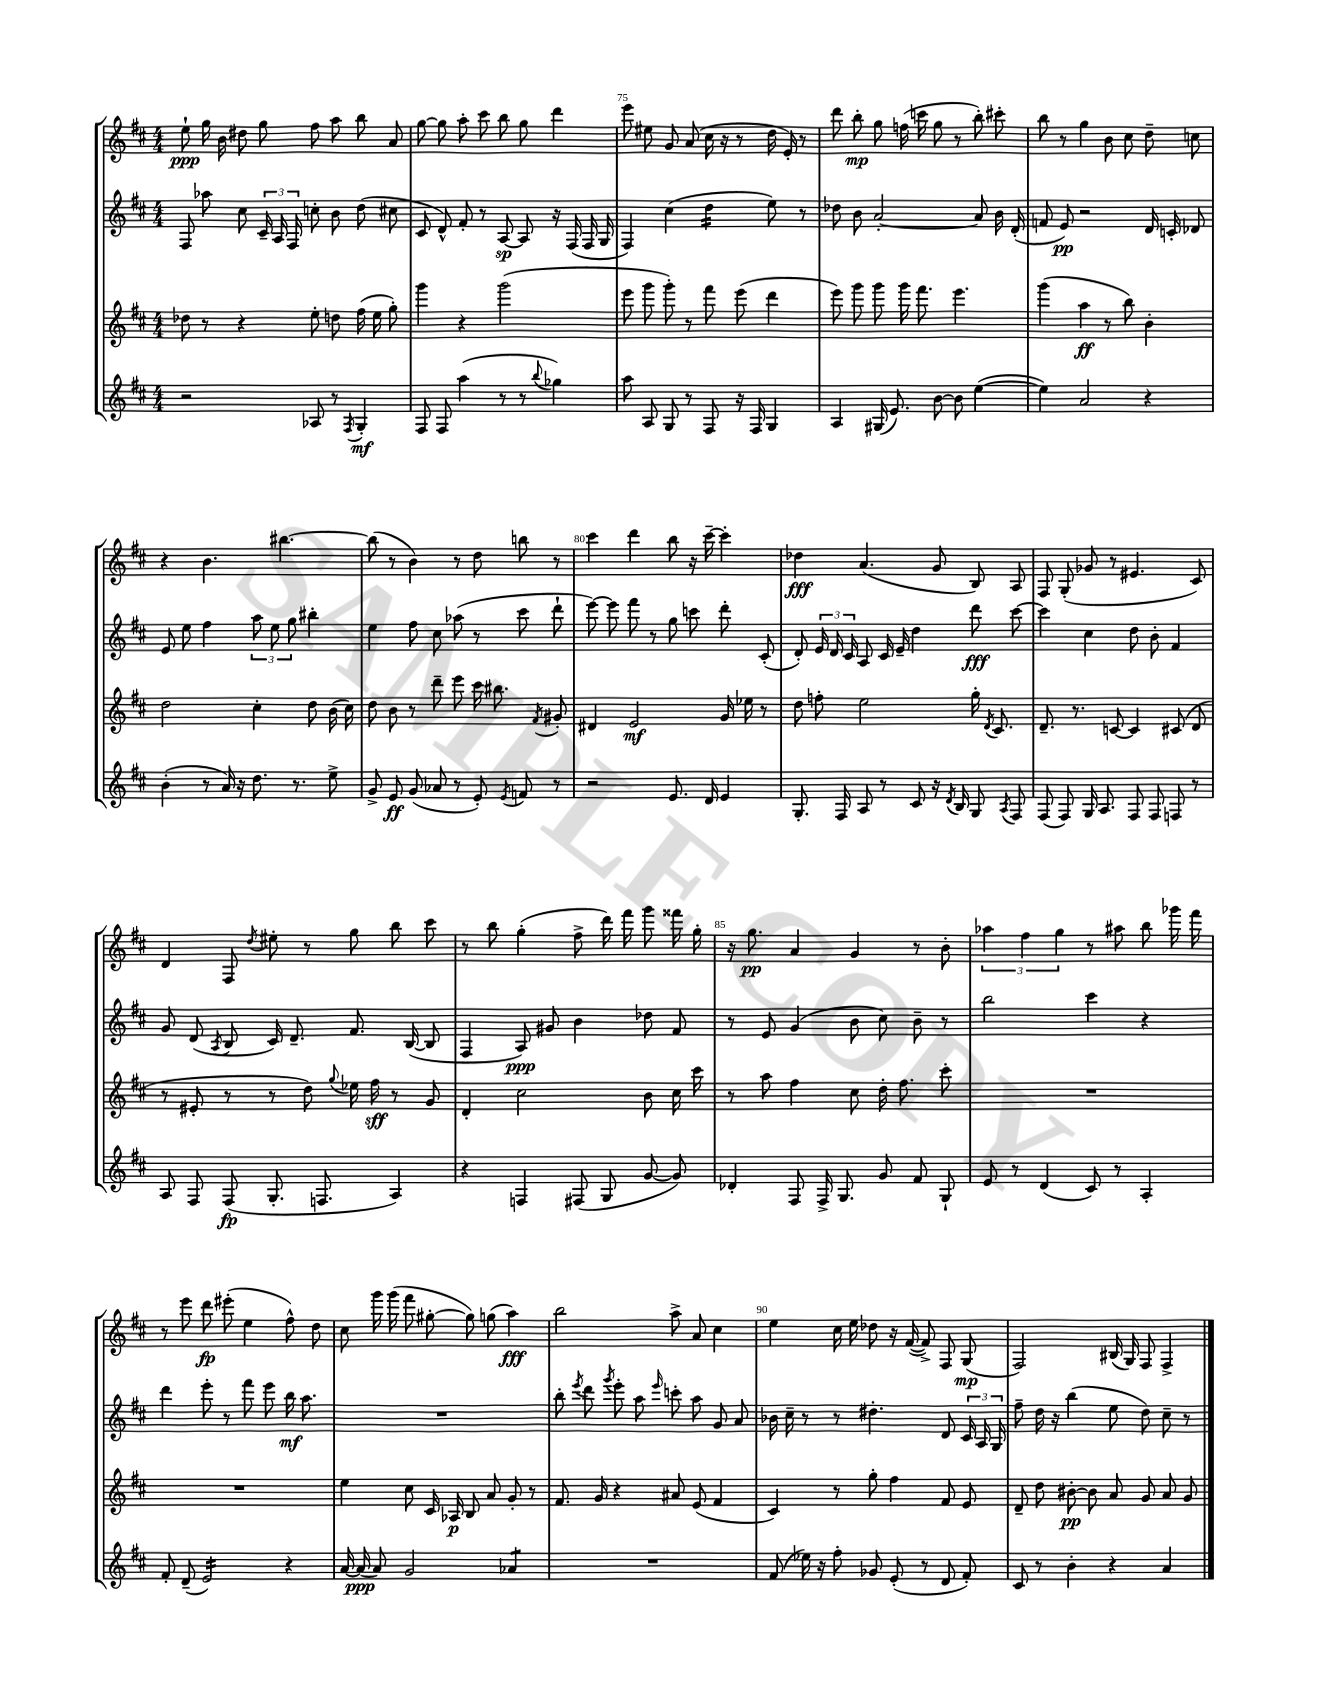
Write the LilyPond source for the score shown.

<<
\new StaffGroup <<
\new Staff = "s0" {
    \clef treble \key d \major \numericTimeSignature \time 4/4
    \autoBeamOff e''8-!\ppp g''16 b'16 dis''8 g''8 fis''8 a''8 b''8 a'8 |
    g''8~ g''8 a''8-. cis'''8 b''8 g''8 d'''4 |
    e'''8 eis''8 g'8 a'8( cis''16 r16 r8 d''16 e'16-.) r8 |
    d'''8 b''8-.\mp g''8 f''16( c'''16 g''8 r8 b''8-.) cis'''8-. |
    b''8 r8 g''4 b'8 cis''8 d''8-- c''8 |
    r4 b'4. bis''4.~ |
    bis''8( r8 b'4) r8 d''8 b''8 r8 |
    cis'''4 d'''4 b''8 r16 cis'''16~-- cis'''4-. |
    des''4\fff a'4.( g'8 b8) a8 |
    fis8 g8-.( ges'8 r8 eis'4. cis'8) |
    d'4 fis8 \acciaccatura { d''8 } eis''8-. r8 g''8 b''8 cis'''8 |
    r8 b''8 g''4-.( fis''8-> d'''16) fis'''16 g'''8 fisis'''16 g''16-. |
    r16 g''8.\pp a'4 g'4 r8 b'8-. |
    \tuplet 3/2 { aes''4 fis''4 g''4 } r8 ais''8 b''8 ges'''16 fis'''16 |
    r8 e'''8 d'''8\fp eis'''8-.( e''4 fis''8-^) d''8 |
    cis''8 g'''16 g'''16( fis'''8 gis''8~-. gis''8) g''8( a''4\fff) |
    b''2 a''8-> a'8 cis''4 |
    e''4 cis''16 e''16 des''8 r16 fis'16~( fis'8->) fis8 g8\mp( |
    fis2) bis16( g16) fis8 fis4-> \bar "|." |
}
\new Staff = "s1" {
    \clef treble \key d \major \numericTimeSignature \time 4/4
    \autoBeamOff fis8 aes''8 cis''8 \tuplet 3/2 { cis'16-- a16 fis16 } c''8-. b'8 d''8( cis''8 |
    cis'8 d'8-^) fis'8-. r8 a8~\sp a8 r16 fis16( fis16 g16 |
    fis4) cis''4( d''4:16 e''8) r8 |
    des''8 b'8 a'2~-. a'8 b'16 d'16-.( |
    f'8 e'8\pp) r2 d'16 c'16-. des'8 |
    e'8 e''8 fis''4 \tuplet 3/2 { a''8 e''8 g''8 } bis''4-. |
    e''4 fis''8 cis''8 aes''8( r8 cis'''8 d'''8-! |
    e'''8~) e'''8 fis'''8 r8 g''8 c'''8 d'''8-. cis'8-.( |
    d'8-.) \tuplet 3/2 { e'16 d'16 cis'16 } a8 cis'16 e'16-- d''4 d'''8\fff cis'''8~ |
    cis'''4 cis''4 d''8 b'8-. fis'4 |
    g'8 d'8( \acciaccatura { a8 } b8 cis'16) d'8.-- fis'8. b16~( b8 |
    fis4 a8\ppp) gis'8 b'4 des''8 fis'8 |
    r8 e'8 g'4( b'8 cis''8) b'8-- r8 |
    b''2 cis'''4 r4 |
    d'''4 e'''8-. r8 fis'''8 e'''8 b''16\mf a''8. |
    R1 |
    b''8-. \acciaccatura { e'''8 } d'''8 \acciaccatura { g'''8 } e'''8-. a''8 \grace { e'''16 } c'''8-. a''8 g'8 a'8 |
    bes'16 cis''16-- r8 r8 dis''4.-. d'8 \tuplet 3/2 { cis'16 a16 g16 } |
    fis''8-- d''16 r16 b''4( e''8 d''8) cis''8-- r8 \bar "|." |
}
\new Staff = "s2" {
    \clef treble \key d \major \numericTimeSignature \time 4/4
    \autoBeamOff des''8 r8 r4 e''8-. d''8 fis''16( e''16 g''8-.) |
    g'''4 r4 g'''2( |
    e'''8 g'''8 g'''8-.) r8 fis'''8 e'''8( d'''4 |
    e'''8) g'''8 g'''8 g'''16 fis'''8. e'''4. |
    g'''4( a''4\ff r8 b''8) b'4-. |
    d''2 cis''4-. d''8 b'16( cis''16) |
    d''8 b'8 r8 d'''8-- e'''8 cis'''16 bis''8. \acciaccatura { fis'8 } gis'8-. |
    dis'4 e'2\mf g'16 ees''16 r8 |
    d''8 f''8-. e''2 g''16-. \acciaccatura { d'8 } cis'8. |
    d'8.-- r8. c'8~ c'4 cis'8( d'8 |
    r8 eis'8-. r8 r8 d''8) \appoggiatura { g''8 } ees''16 fis''16\sff r8 g'8 |
    d'4-. cis''2 b'8 cis''16 cis'''16 |
    r8 a''8 fis''4 cis''8 d''16-. fis''8. cis'''8-. |
    R1 |
    R1 |
    e''4 cis''8 cis'16 aes16\p b8 a'8 g'8-. r8 |
    fis'8. g'16 r4 ais'8 e'8( fis'4 |
    cis'4) r8 g''8-. fis''4 fis'8 e'8 |
    d'8-- d''8 bis'8~-.\pp bis'8 a'8 g'8 a'8 g'8 \bar "|." |
}
\new Staff = "s3" {
    \clef treble \key d \major \numericTimeSignature \time 4/4
    \autoBeamOff r2 aes8 r8 \acciaccatura { fis8 } g4-.\mf |
    fis8 fis8 a''4( r8 r8 \appoggiatura { b''8 } ges''4) |
    a''8 a8 g8 r8 fis8 r16 fis16 g4 |
    a4 gis16( e'8.) b'8~ b'8 e''4~( |
    e''4) a'2 r4 |
    b'4-.( r8 a'16) r16 d''8. r8. e''8-> |
    g'8-> e'8\ff g'8( aes'8 r8 e'8-.) \acciaccatura { e'8 } f'8 r8 |
    r2 e'8. d'16 e'4 |
    g8.-. fis16 a8 r8 cis'8 r16 \acciaccatura { d'8 } b16 g8 \acciaccatura { a8 } fis8 |
    fis8( fis8) g16 a8. fis8 fis8 f8 r8 |
    a8 fis8 fis8\fp( g8.-. f8. a4) |
    r4 f4 fis8( g8 g'8~ g'8) |
    des'4-. fis8 fis16-> g8. g'8 fis'8 g8-! |
    e'8 r8 d'4( cis'8) r8 a4-. |
    fis'8-. d'8--( e'2:16) r4 |
    a'16~ a'16\ppp( a'8) g'2 aes'4:8 |
    R1 |
    fis'8( ees''16) r16 fis''8-. ges'8 e'8-.( r8 d'8 fis'8-.) |
    cis'8 r8 b'4-. r4 a'4 \bar "|." |
}
>>
>>
\layout { \context { \Score currentBarNumber = #73 \override BarNumber.break-visibility = ##(#f #t #t) barNumberVisibility = #(every-nth-bar-number-visible 5) } }
